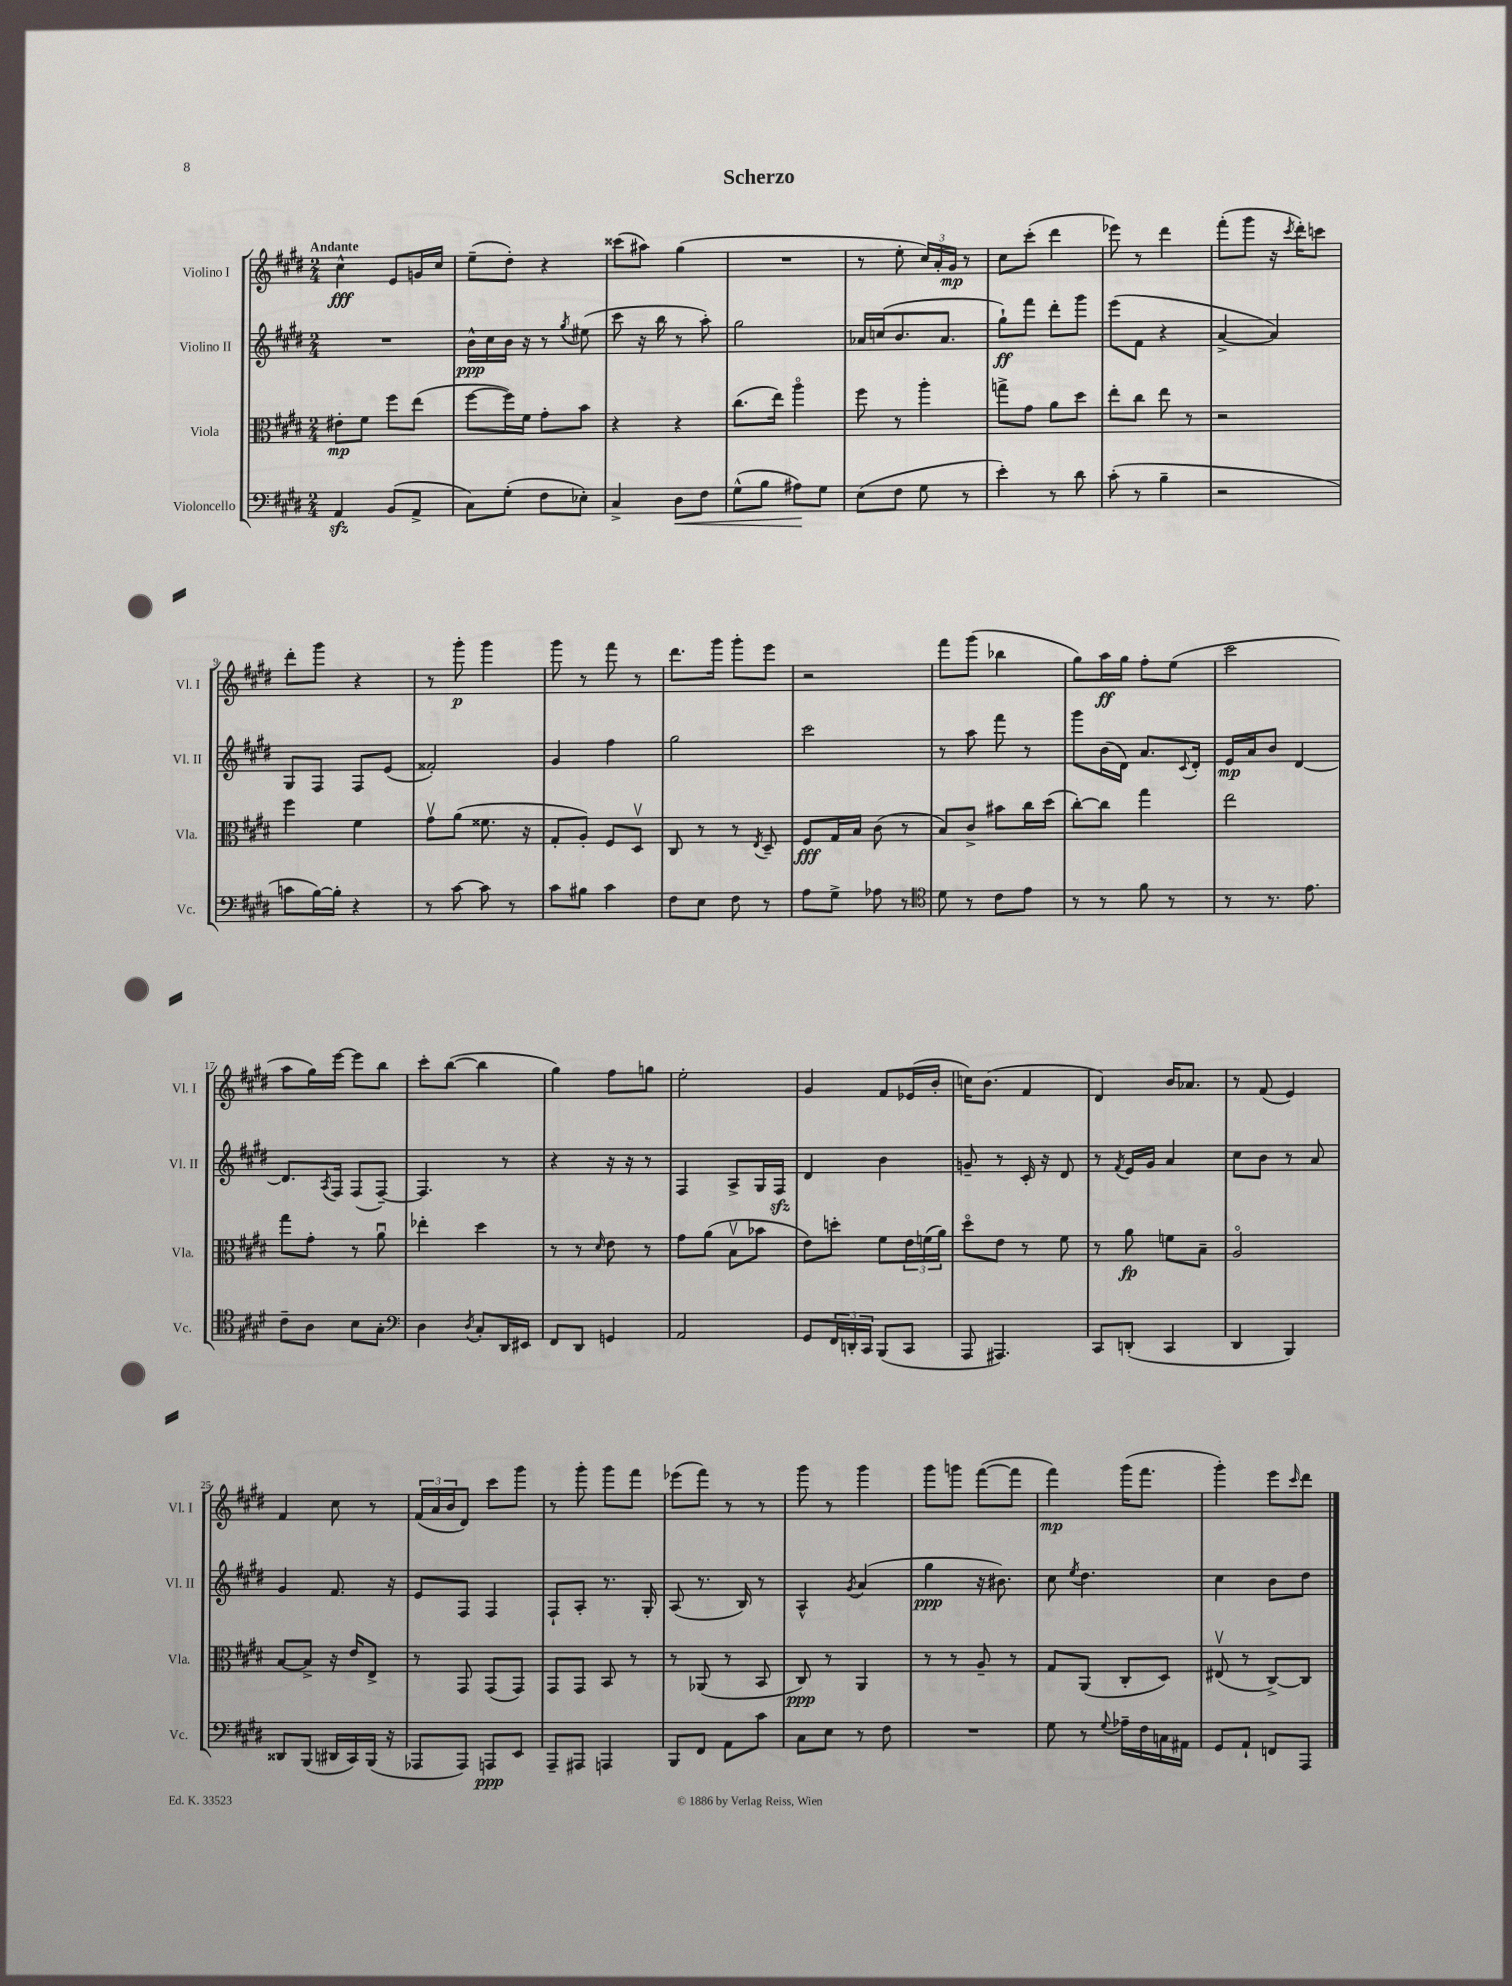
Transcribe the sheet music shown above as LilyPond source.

\header { title = "Scherzo" }
<<
\new StaffGroup <<
\new Staff = "s0" \with { instrumentName = "Violino I" shortInstrumentName = "Vl. I" } {
    \clef treble \key e \major \numericTimeSignature \time 2/4 \tempo "Andante"
    cis''4-^\fff e'8 g'16 cis''16 |
    e''8--( dis''8-.) r4 |
    cisis'''8( ais''8) gis''4( |
    R2 |
    r8 e''8-. \tuplet 3/2 { cis''16) a'16-. gis'16\mp } r8 |
    cis''8 cis'''8-.( dis'''4 |
    ees'''8) r8 dis'''4 |
    fis'''8-.( gis'''8 r16 \acciaccatura { cis'''8 } dis'''16-.) c'''8 |
    dis'''8-. gis'''8 r4 |
    r8 gis'''8-.\p gis'''4 |
    gis'''8 r8 fis'''8 r8 |
    dis'''8. gis'''16 gis'''8-. e'''8 |
    r2 |
    fis'''8 gis'''8( bes''4 |
    gis''8) a''16\ff gis''16 fis''8-. e''8( |
    cis'''2 |
    a''8 gis''16) e'''16~ e'''8 b''8 |
    cis'''8-. b''8~( b''4 |
    gis''4) fis''8 g''8 |
    e''2-. |
    gis'4 fis'8 ees'16( b'16-. |
    c''16) b'8.( fis'4 |
    dis'4) b'16 aes'8. |
    r8 fis'8( e'4) |
    fis'4 cis''8 r8 |
    \tuplet 3/2 { fis'16( a'16 b'16 } dis'8) cis'''8 gis'''8 |
    r8 gis'''8-. gis'''8 fis'''8 |
    ees'''8( fis'''8) r8 r8 |
    gis'''8 r8 gis'''4 |
    gis'''8 g'''8 fis'''8~( fis'''8 |
    fis'''4\mp) gis'''16( fis'''8. |
    gis'''4-.) e'''8 \grace { cis'''16 } dis'''8 \bar "|." |
}
\new Staff = "s1" \with { instrumentName = "Violino II" shortInstrumentName = "Vl. II" } {
    \clef treble \key e \major \numericTimeSignature \time 2/4
    R2 |
    b'16-^\ppp cis''16 b'16 r16 r8 \acciaccatura { gis''8 } eis''8( |
    cis'''8 r16 b''16 r8 a''8-.) |
    gis''2 |
    aes'16 c''16( b'8. aes'8. |
    gis''8-!\ff) fis'''8 dis'''8-. gis'''8 |
    e'''8( fis'8 r4 |
    a'4~-> a'4) |
    gis8 fis8 fis8 e'8( |
    fisis'2-.) |
    gis'4 fis''4 |
    gis''2 |
    cis'''2 |
    r8 a''8 fis'''8 r8 |
    gis'''8 b'16( dis'16) a'8. \appoggiatura { cis'8 } dis'16-. |
    e'16\mp a'16 b'8 dis'4~ |
    dis'8. \acciaccatura { a8 } fis16 fis8( fis8~--) |
    fis4. r8 |
    r4 r16 r16 r8 |
    fis4 a8-> gis16 fis16\sfz |
    dis'4 b'4 |
    g'8-- r8 cis'16-. r16 dis'8 |
    r8 \acciaccatura { fis'8 } e'16 gis'16 a'4 |
    cis''8 b'8 r8 a'8 |
    gis'4 fis'8. r16 |
    e'8 fis8 fis4 |
    fis8-! a8-. r8. gis16-. |
    a8( r8. b16) r8 |
    a4-^ \acciaccatura { gis'8 } a'4( |
    gis''4\ppp r16 bis'8.) |
    cis''8 \acciaccatura { e''8 } dis''4. |
    cis''4 b'8 dis''8 \bar "|." |
}
\new Staff = "s2" \with { instrumentName = "Viola" shortInstrumentName = "Vla." } {
    \clef alto \key e \major \numericTimeSignature \time 2/4
    eis'8-.\mp fis'8 fis''8 e''8( |
    fis''8~ fis''16) fis'16 gis'8-. b'8 |
    r4 r4 |
    cis''8.( e''16) a''4\flageolet |
    fis''8 r8 a''4-. |
    g''8-> gis'8 a'8 dis''8 |
    e''8-. cis''8 e''8 r8 |
    r2 |
    fis''4 fis'4 |
    gis'8\upbow a'8( fisis'8. r16 |
    gis8-. a8-.) fis8 dis8\upbow |
    cis8 r8 r8 \acciaccatura { e8 } dis8-- |
    fis8\fff gis16 b16 cis'8( r8 |
    b8) cis'8-> bis'8 cis''16 dis''16( |
    cis''8~-.) cis''8 gis''4 |
    e''2 |
    gis''8 gis'8-. r8 a'8\downbow |
    ees''4-. dis''4 |
    r8 r8 \grace { dis'16 } e'8 r8 |
    gis'8 a'8( b8\upbow bes'8 |
    e'8) d''8-. fis'8 \tuplet 3/2 { e'16 f'16( a'16) } |
    dis''8\flageolet e'8 r8 fis'8 |
    r8 a'8\fp f'8 b8-- |
    a2\flageolet |
    b8~ b8-> r16 e'16 e8-> |
    r8 gis,8 gis,8( gis,8) |
    gis,8 gis,8 b,8 r8 |
    r8 aes,8( r8 b,8 |
    cis8\ppp) r8 a,4 |
    r8 r8 a8-- r8 |
    gis8 a,8( cis8-. dis8) |
    eis8\upbow( r8 cis8~->) cis8 \bar "|." |
}
\new Staff = "s3" \with { instrumentName = "Violoncello" shortInstrumentName = "Vc." } {
    \clef bass \key e \major \numericTimeSignature \time 2/4
    a,4\sfz b,8( a,8-> |
    cis8) gis8-.( fis8 ees8-.) |
    cis4-> dis8\< fis8 |
    gis8-^( b8 ais8\!) gis8 |
    e8( fis8 gis8 r8 |
    e'4-.) r8 dis'8 |
    cis'8-.( r8 b4-- |
    r2 |
    c'8 b16~) b16-. r4 |
    r8 cis'8~ cis'8 r8 |
    cis'8 bis8 cis'4 |
    fis8 e8 fis8 r8 |
    a8 gis8-> aes8 r8 |
    \clef tenor dis'8 r8 cis'8 e'8 |
    r8 r8 fis'8 r8 |
    r8 r8. e'8. |
    cis'8-- a8 b8 gis8-. |
    \clef bass dis4 \acciaccatura { dis8 } cis8-. dis,16 eis,16 |
    fis,8 dis,8 g,4 |
    a,2 |
    gis,8 \tuplet 3/2 { fis,16 d,16-. cis,16 } b,,8( cis,8 |
    a,,8 ais,,4.) |
    cis,8 d,8-.( cis,4 |
    dis,4 b,,4) |
    disis,8 b,,8( dis,16 cis,16) b,,16( r16 |
    aes,,8 aes,,8) a,,8\ppp e,8 |
    a,,8-- ais,,8 a,,4 |
    b,,8 fis,8 a,8 cis'8 |
    cis8 e8 r8 fis8 |
    R2 |
    gis8 r8 \appoggiatura { gis8 } aes16-- fis16 c16 ais,16 |
    gis,8 a,8-! f,8 a,,8 \bar "|." |
}
>>
>>
